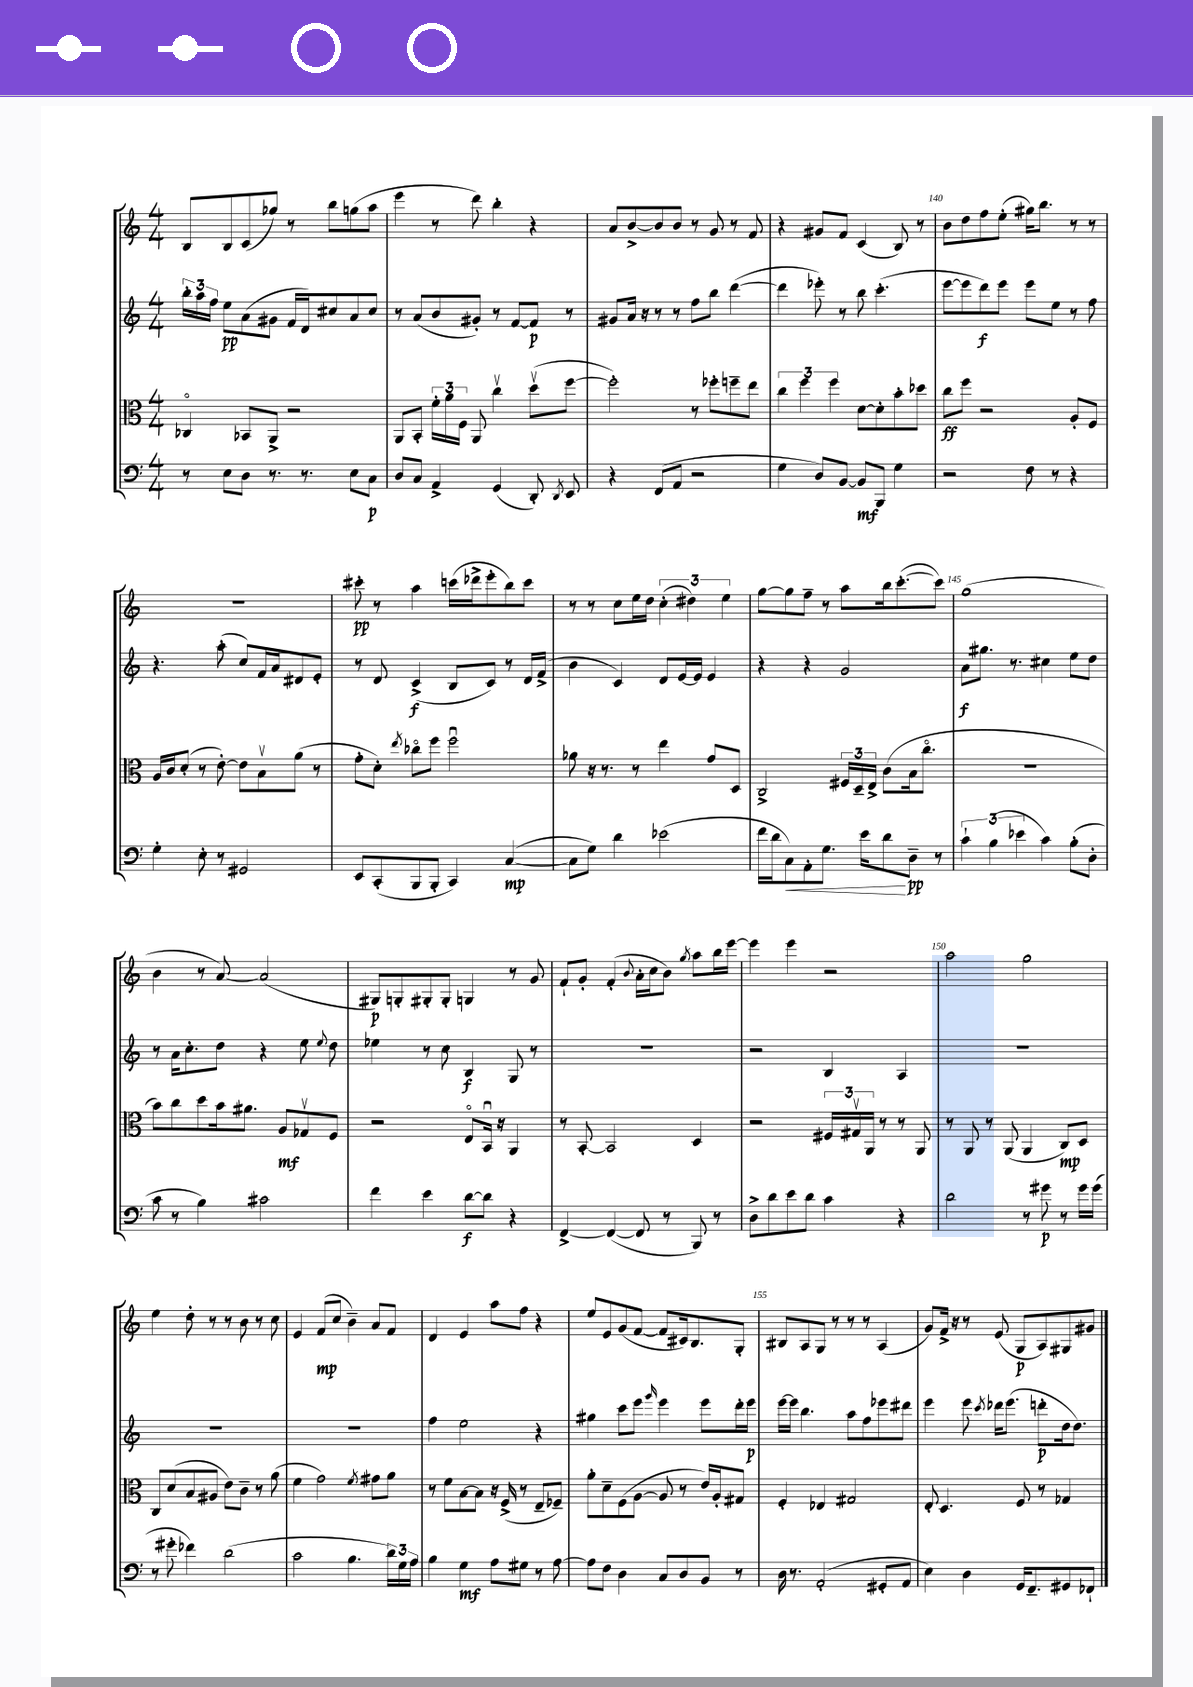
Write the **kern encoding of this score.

**kern	**kern	**kern	**kern
*staff4	*staff3	*staff2	*staff1
*clefF4	*clefC3	*clefG2	*clefG2
*k[]	*k[]	*k[]	*k[]
*M4/4	*M4/4	*M4/4	*M4/4
8r	4C-o	24bb'	8B
.	.	24aa	.
.	.	24ff	.
8E	.	8ee	8B
8D	8BB-	(8a	(8c
8.r	8AA^	8g#	8gg-)
.	2r	16f	8r
8.r	.	16d)	.
.	.	8cc#	8bb
8E	.	8a	(8gg
8C	.	8cc#	8aa
=	=	=	=
8D	8AA	8r	4eee
8C	8BB'	(8a	.
4AA^	24f'	8b	8r
.	24a	.	.
.	24F	.	.
.	8AA	8g#')	8ddd)
(4GG	4ccv	8r	4bb'
.	.	[8f	.
8DD')	(8ddv	8f]	4r
8qDD	.	.	.
8EE	[8ff	8r	.
=	=	=	=
4r	2ff'])	8g#	8a
.	.	16a	[8b^
.	.	16r	.
(8FF	.	8r	8b]
8AA	.	8r	8b
2r	8r	8ff	8r
.	8ff-'	8bb	8g
.	8ff~	([4ddd	8r
.	8ee	.	8f
=	=	=	=
4G	6cc	4ddd]	4r
.	6ff	.	.
8D)	.	8eee-')	8g#
.	6ff	.	.
[8BB	.	8r	8f
8BB]	[8d	8bb	(4c
8BBB	8d']	(4.ccc'	.
4G	8b'	.	8B)
.	8dd-	.	8r
=	=	=	=
2r	8cc	[8eee	8b
.	8ff	8eee]	8dd
.	2r	8ddd)	8ff
.	.	8eee	(8ee'
8F	.	8eee	16gg#)
.	.	.	8.bb
8r	.	8ee	.
4r	8A'	8r	8r
.	8F	8ff	8r
=	=	=	=
4G'	16A	4.r	1r
.	16c	.	.
.	(8d'	.	.
8E'	8r	.	.
8r	[8e')	(8aa'	.
2GG#	8e]	8cc)	.
.	8Bv	16f	.
.	.	16a	.
.	(8a	8d#	.
.	8r	8e'	.
=	=	=	=
8EE	8g'	8r	8ccc#'
(8CC'	8d')	8d	8r
.	8qee	.	.
8BBB	8cc-o	(4c^	4aa
8BBB'	8ff	.	.
4CC)	2ffu	8B	(16ccc
.	.	.	16ddd-^
.	.	8c)	8eee'
([4C	.	8r	8bb)
.	.	16d	8ccc
.	.	(16f^	.
=	=	=	=
8C]	8a-	4b	8r
8G)	16r	.	8r
.	8.r	.	.
4d	.	4c)	8cc
.	8r	.	16ee
.	.	.	16dd
(2e-	4ee	8d	(6cc'
.	.	[16e	.
.	.	.	6dd#)
.	.	16e]	.
.	8g	4e	.
.	.	.	6ee
.	8D	.	.
=	=	=	=
16f	2C^	4r	[8gg
16d	.	.	.
8C)	.	.	8gg]
8AA'	.	4r	8ff~
8.G	.	.	8r
.	24F#	2g	8aa
.	24D~	.	.
16e	.	.	.
.	24E^	.	.
8d	(8c	.	16bb
.	.	.	([8.ccc'
8D~	16B	.	.
.	8.cco	.	.
8r	.	.	8ccc])
=	=	=	=
6c`	1r	8a	(1gg
.	.	8.gg#	.
(6B	.	.	.
.	.	8.r	.
6e-	.	.	.
4c)	.	4cc#	.
(8B'	.	8ee	.
8D'	.	8dd	.
=	=	=	=
8c	8b)	8r	4b
8r	8cc	16a	.
.	.	8.cc'	.
4B)	8dd	.	8r
.	16b	8dd	[8a)
.	8.a#	.	.
2c#	.	4r	(2a]
.	8A	.	.
.	8G-v	8ee	.
.	.	8qqee	.
.	8F	8dd	.
=	=	=	=
4f	2r	4ee-	8G#)
.	.	.	8G'
4e	.	8r	8G#'
.	.	8cc	8G#'
[8d	8Eo	4B	4G
8d]	16BBu	.	.
.	16r	.	.
4r	4AA	8G	8r
.	.	8r	8g
=	=	=	=
[4FF^	8r	1r	8f`
.	[8BB'	.	8g'
(4FF_	2BB]	.	(4f'
.	.	.	8qqb
8FF]	.	.	16a'
.	.	.	16cc
8r	.	.	8b)
.	.	.	8qgg
8BBB)	4D	.	8aa
8r	.	.	16bb
.	.	.	[16eee
=	=	=	=
8D^	2r	2r	4eee]
8d	.	.	.
8e	.	.	4eee
8d	.	.	.
4c	24F#	4B	2r
.	24G#v	.	.
.	24AA	.	.
.	8r	.	.
4r	8r	4A	.
.	8AA	.	.
=	=	=	=
2d	8r	1r	2aa
.	8AA	.	.
.	8r	.	.
.	(8AA	.	.
8r	4AA	.	2gg
8g#	.	.	.
8r	8C)	.	.
16g#	8D	.	.
(16g#	.	.	.
=	=	=	=
8r	8C	1r	4ee
8g#'	(8d	.	.
4f-)	8B	.	8dd'
.	8A#	.	8r
(2d	8e)	.	8r
.	8c~	.	8b
.	8r	.	8r
.	(8a	.	8cc
=	=	=	=
2c	4f	1r	4e
.	2g)	.	(8f
.	.	.	8cc
4.B	.	.	4b~)
.	8qf	.	.
.	8g#	.	8a
24d)	8a	.	8f
24G	.	.	.
24A	.	.	.
=	=	=	=
4B	8r	4ff	4d
.	8f	.	.
4G	[8B	2ee	4e
.	8B]	.	.
8A	16r	.	8aa
.	(16F^	.	.
8G#	8r	.	8ff
8r	8E~	4r	4r
[8A	8F-~)	.	.
=	=	=	=
8A]	8a'	4gg#	8ee
8F	8d~	.	8e
4D	(8F	8ccc	(8g
.	[8A	8eee	[8f
.	.	16qqggg	.
8C	8A]	4eee	8f]
8D	8r	.	16c#)
.	.	.	8.B
8BB	16e)	8eee	.
.	16A'	.	.
8r	8G#	16ddd'	8G'
.	.	16eee	.
=	=	=	=
16D	4F'	[16eee	8B#
8.r	.	16eee]	.
.	.	4.bb	8A
(2AA'	4E-	.	8G
.	.	.	8r
.	2G#	8aa	8r
.	.	8ff	8r
8GG#'	.	8eee-	(4A
8AA	.	8ddd#	.
=	=	=	=
4E)	8E'	4eee	8g)
.	4.D	.	16f^
.	.	.	16r
4D	.	8eee	8r
.	.	8qccc	.
.	.	16ddd-	(8e
.	.	(8.eee	.
16GG	8F	.	8G
8.FF~	.	.	.
.	8r	8ddd'	8A)
8GG#	4G-	16dd	8G#
.	.	8.dd)	.
8FF-`	.	.	8g#
==	==	==	==
*-	*-	*-	*-
